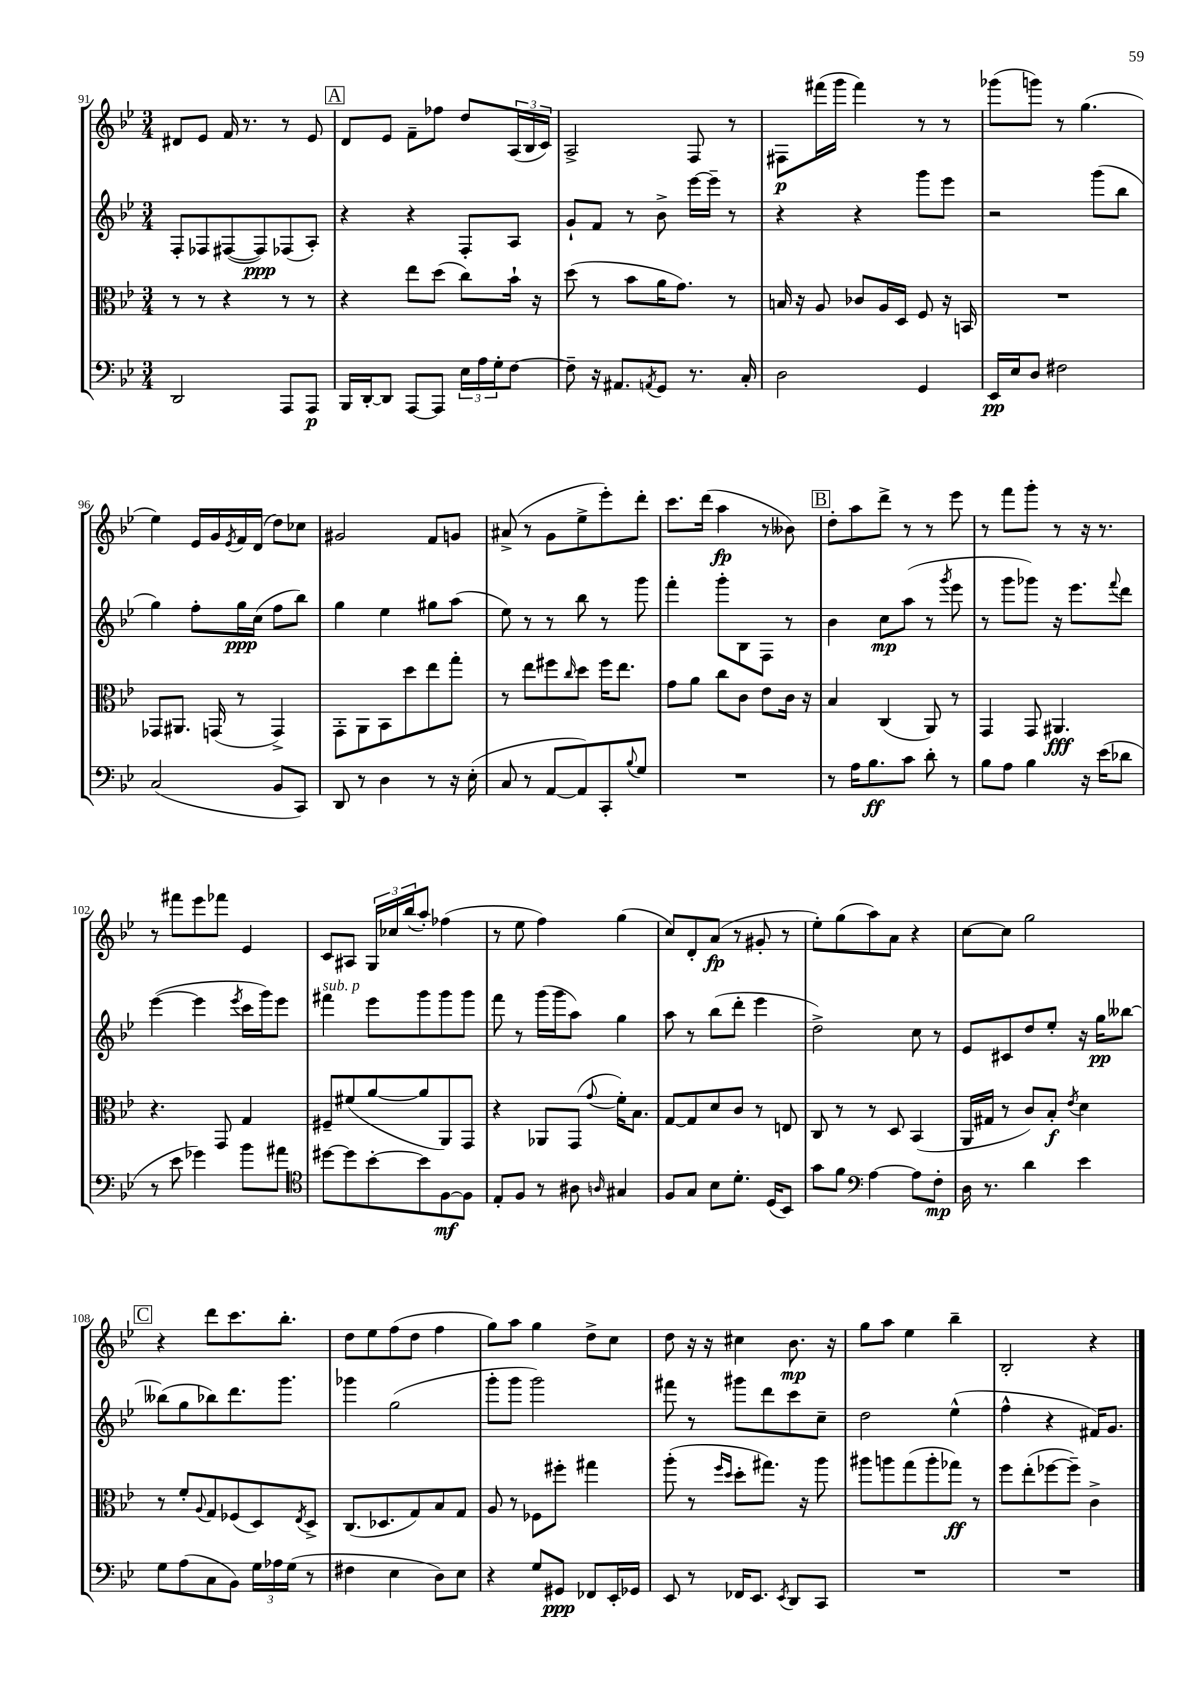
<<
\new StaffGroup <<
\new Staff = "s0" {
    \clef treble \key bes \major \numericTimeSignature \time 3/4
    dis'8 ees'8 f'16 r8. r8 ees'8 |
    \mark \markup { \box "A" } d'8 ees'8 f'8-- fes''8 d''8 \tuplet 3/2 { a16( bes16 c'16) } |
    a2-> f8 r8 |
    fis8\p fis'''16( g'''16 fis'''4) r8 r8 |
    ges'''8( g'''8) r8 g''4.( |
    ees''4) ees'16 g'16 \acciaccatura { ees'8 } f'16 d'16( d''8) ces''8 |
    gis'2 f'8 g'8 |
    ais'8->( r8 g'8 ees''8-> ees'''8-.) d'''8-. |
    c'''8. d'''16( a''4\fp r8 beses'8) |
    \mark \markup { \box "B" } d''8-. a''8 d'''8-> r8 r8 ees'''8 |
    r8 f'''8 g'''8-. r8 r16 r8. |
    r8 fis'''8 ees'''8 fes'''8 ees'4 |
    c'8 ais8 \tuplet 3/2 { g16 ces''16 bes''16( } a''8-.) fes''4( |
    r8 ees''8 f''4) g''4( |
    c''8) d'8-. a'8\fp( r8 gis'8-. r8 |
    ees''8-.) g''8( a''8) a'8 r4 |
    c''8~ c''8 g''2 |
    \mark \markup { \box "C" } r4 d'''8 c'''8. bes''8.-. |
    d''8 ees''8 f''8( d''8 f''4 |
    g''8) a''8 g''4 d''8-> c''8 |
    d''8 r16 r16 cis''4 bes'8.\mp r16 |
    g''8 a''8 ees''4 bes''4-- |
    bes2-. r4 \bar "|." |
}
\new Staff = "s1" {
    \clef treble \key bes \major \numericTimeSignature \time 3/4
    f8-. fes8 fis8~( fis8\ppp) fes8( a8-.) |
    \mark \markup { \box "A" } r4 r4 f8-. a8 |
    g'8-! f'8 r8 bes'8-> ees'''16~ ees'''16-- r8 |
    r4 r4 g'''8 ees'''8 |
    r2 g'''8( bes''8 |
    g''4) f''8-. g''16\ppp c''16( f''8 bes''8) |
    g''4 ees''4 gis''8 a''8( |
    ees''8) r8 r8 bes''8 r8 g'''8 |
    f'''4-. g'''8-. bes8 f8 r8 |
    \mark \markup { \box "B" } bes'4 c''8\mp a''8( r8 \acciaccatura { g'''8 } ees'''8 |
    r8 g'''8 ges'''8) r16 ees'''8. \appoggiatura { f'''8 } d'''8 |
    ees'''4~( ees'''4 \acciaccatura { ees'''8 } c'''16 g'''16) ees'''8 |
    fis'''4^\markup { \italic "sub. p" } ees'''8 g'''8 g'''8 g'''8 |
    f'''8 r8 g'''16( g'''16 a''8) g''4 |
    a''8 r8 bes''8( d'''8-. ees'''4 |
    d''2->) c''8 r8 |
    ees'8 cis'8 d''8 ees''8-. r16 g''16\pp beses''8~ |
    \mark \markup { \box "C" } beses''8( g''8 bes''8) d'''8. g'''8. |
    ges'''4 g''2( |
    g'''8-. g'''8 g'''2) |
    fis'''8 r8 gis'''8 d'''8 c'''8 c''8-- |
    d''2 ees''4-^( |
    f''4-^ r4 fis'16) g'8. \bar "|." |
}
\new Staff = "s2" {
    \clef alto \key bes \major \numericTimeSignature \time 3/4
    r8 r8 r4 r8 r8 |
    \mark \markup { \box "A" } r4 ees''8 d''8( c''8) bes'16-! r16 |
    d''8( r8 bes'8 a'16 g'8.) r8 |
    b16 r16 a8 ces'8 a16 d16 f8 r16 b,16 |
    R2. |
    ges,8 ais,8. g,16( r8 g,4->) |
    g,8-. a,8 bes,8 d''8 ees''8 g''8-. |
    r8 ees''8 fis''8 \grace { c''16 } d''8 fis''16 ees''8. |
    g'8 a'8 c''8 c'8 ees'8 c'16 r16 |
    \mark \markup { \box "B" } bes4 c4( a,8) r8 |
    g,4 g,8 ais,4.\fff |
    r4. g,8 g4 |
    fis8-- fis'8( a'8~ a'8 a,8) g,8 |
    r4 aes,8 g,8( \appoggiatura { g'8 } f'16-.) bes8. |
    g8~ g8 d'8 c'8 r8 e8 |
    c8 r8 r8 d8 bes,4( |
    a,16 gis16 r8 c'8) bes8-.\f \acciaccatura { ees'8 } d'4 |
    \mark \markup { \box "C" } r8 f'8-. \appoggiatura { a8 } g8 fes8( d8) \acciaccatura { ees8 } d8-> |
    c8.( des8. g8) bes8 g8 |
    a8 r8 fes8 fis''8-. gis''4 |
    a''8-.( r8 \grace { f''16 d''16 } d''8-. gis''8.) r16 a''8 |
    ais''8 a''8 g''8( a''8-. ges''8\ff) r8 |
    f''8 ees''8-.( fes''8~ fes''8--) c'4-> \bar "|." |
}
\new Staff = "s3" {
    \clef bass \key bes \major \numericTimeSignature \time 3/4
    d,2 a,,8 a,,8\p |
    \mark \markup { \box "A" } bes,,16 d,16~-. d,8 a,,8~ a,,8 \tuplet 3/2 { ees16 a16 g16-. } f8~ |
    f8-- r16 ais,8. \acciaccatura { a,8 } g,8 r8. c16-. |
    d2 g,4 |
    ees,16\pp ees16 d8 fis2 |
    c2( bes,8 c,8) |
    d,8 r8 d4 r8 r16 ees16-.( |
    c8 r8 a,8~ a,8) c,8-. \appoggiatura { bes8 } g8 |
    R2. |
    \mark \markup { \box "B" } r8 a16 bes8.\ff c'8 d'8-. r8 |
    bes8 a8 bes4 r16 ees'16( des'8 |
    r8 ees'8 ges'4) bes'8 ais'8 |
    \clef tenor dis''8~ dis''8 bes'8~-. bes'8 f8~\mf f8 |
    ees8-. f8 r8 ais8 \grace { a16 } gis4 |
    f8 g8 bes8 d'8.-. d16( bes,8) |
    g'8 f'8 \clef bass a4~ a8 f8-.\mp |
    d16 r8. d'4 ees'4 |
    \mark \markup { \box "C" } g8 a8( c8 bes,8) \tuplet 3/2 { g16 aes16 g16( } r8 |
    fis4 ees4 d8) ees8 |
    r4 g8 gis,8\ppp fes,8 ees,16-. ges,16 |
    ees,8 r8 fes,16 ees,8. \acciaccatura { ees,8 } d,8 c,8 |
    R2. |
    R2. \bar "|." |
}
>>
>>
\layout { \context { \Score currentBarNumber = #91 } }
